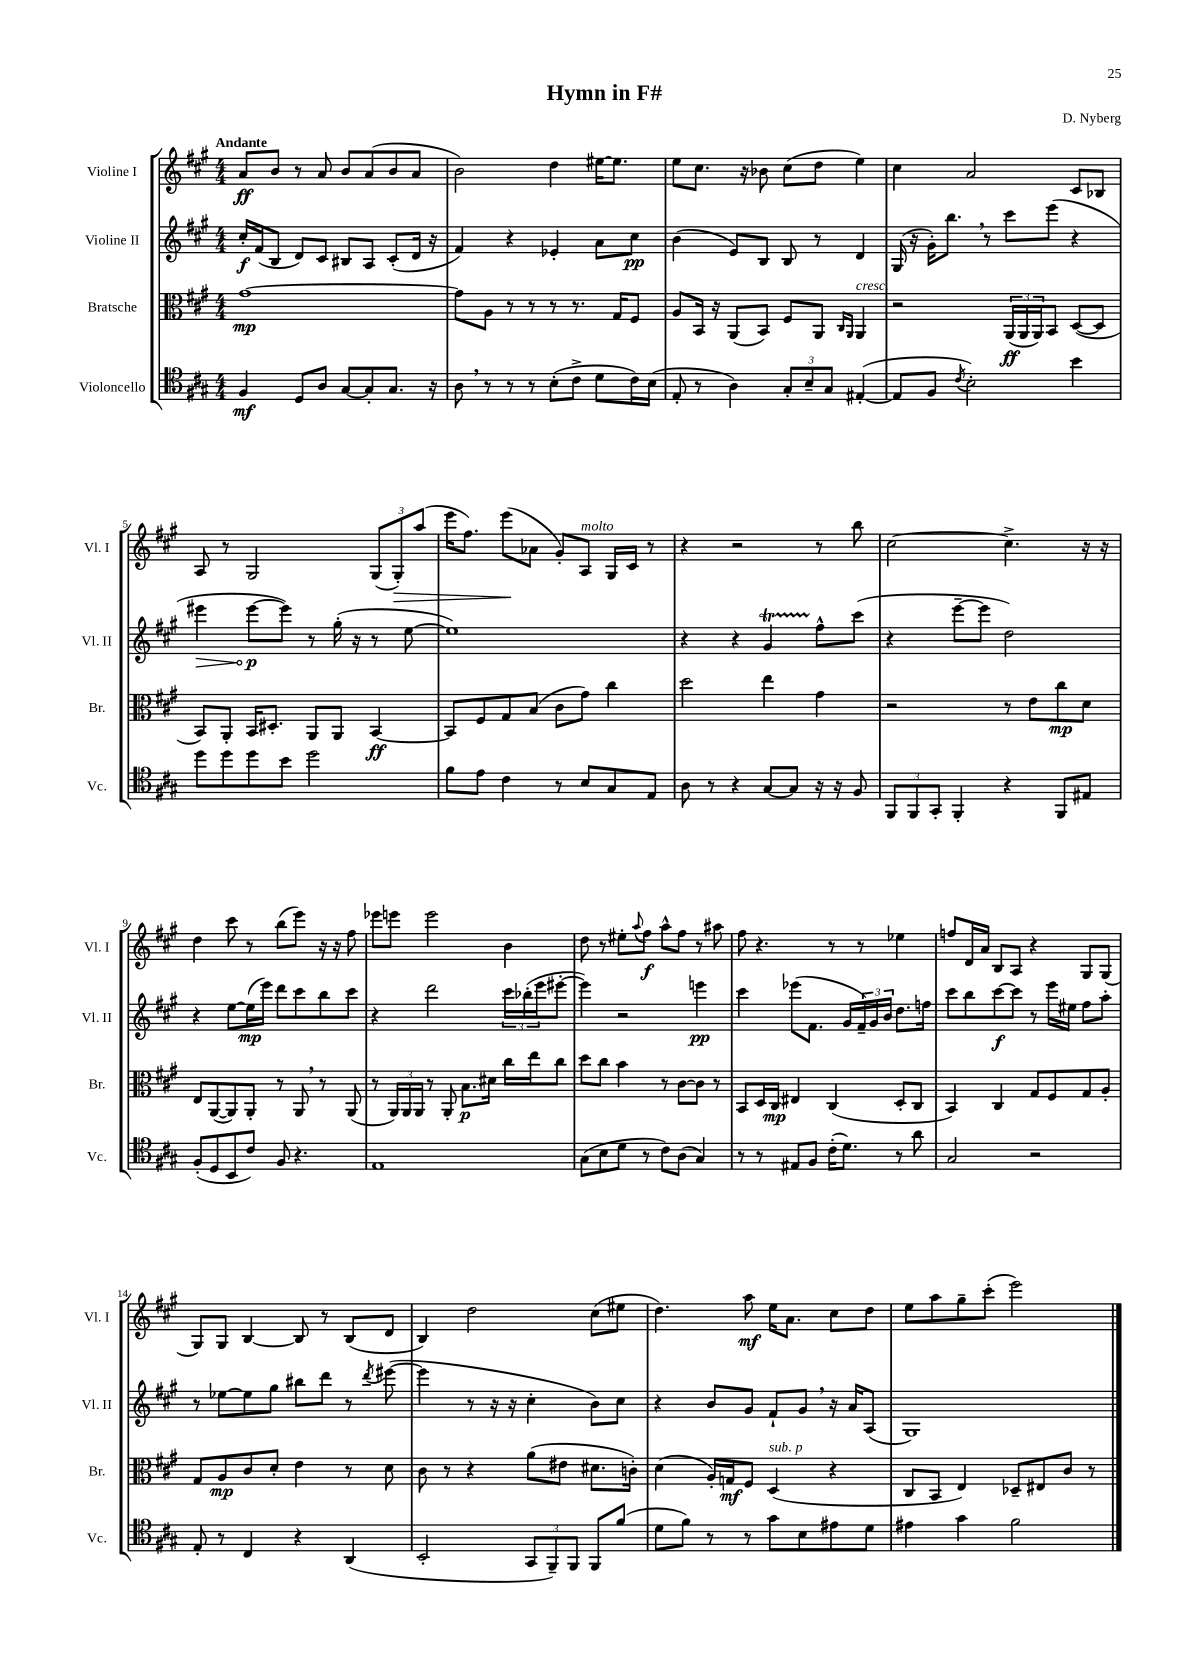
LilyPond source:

\header { title = "Hymn in F#" composer = "D. Nyberg" }
<<
\new StaffGroup <<
\new Staff = "s0" \with { instrumentName = "Violine I" shortInstrumentName = "Vl. I" } {
    \clef treble \key a \major \numericTimeSignature \time 4/4 \tempo "Andante"
    a'8\ff b'8 r8 a'8 b'8 a'8( b'8 a'8 |
    b'2) d''4 eis''16~ eis''8. |
    e''8 cis''8. r16 bes'8 cis''8( d''8 e''4) |
    cis''4 a'2 cis'8 bes8 |
    a8 r8 gis2 \tuplet 3/2 { gis8( gis8-.\>) a''8( } |
    e'''16 fis''8.) e'''8\!( aes'8 gis'8-.) a8^\markup { \italic "molto" } gis16 cis'16 r8 |
    r4 r2 r8 b''8 |
    cis''2~ cis''4.-> r16 r16 |
    d''4 cis'''8 r8 b''8( e'''8) r16 r16 fis''8 |
    ees'''8 e'''8 e'''2 b'4 |
    d''8 r8 eis''8-. \appoggiatura { a''8 } fis''8\f a''8-^ fis''8 r8 ais''8 |
    fis''8 r4. r8 r8 ees''4 |
    f''8 d'16 a'16 b8 a8 r4 gis8 gis8( |
    gis8) gis8 b4~ b8 r8 b8( d'8 |
    b4) d''2 cis''8( eis''8 |
    d''4.) a''8\mf e''16 a'8. cis''8 d''8 |
    e''8 a''8 gis''8-- cis'''8-.( e'''2) \bar "|." |
}
\new Staff = "s1" \with { instrumentName = "Violine II" shortInstrumentName = "Vl. II" } {
    \clef treble \key a \major \numericTimeSignature \time 4/4
    cis''16-.\f fis'16( b8 d'8) cis'8 bis8 a8 cis'8-.( d'16 r16 |
    fis'4) r4 ees'4-. a'8 cis''8\pp |
    b'4( e'8) b8 b8 r8 d'4 |
    gis16( r16 gis'16-.) b''8. \breathe r8 cis'''8 e'''8( r4 |
    \once \override Hairpin.circled-tip = ##t eis'''4\> eis'''8~\p\! eis'''8) r8 gis''16-.( r16 r8 e''8~ |
    e''1) |
    r4 r4 gis'4\startTrillSpan fis''8-^\stopTrillSpan cis'''8( |
    r4 e'''8~-- e'''8 d''2) |
    r4 e''8~ e''16\mp( e'''16) d'''8 cis'''8 b''8 cis'''8 |
    r4 d'''2 \tuplet 3/2 { cis'''16 bes''16-.( e'''16 } eis'''8~-. |
    eis'''4) r2 e'''4\pp |
    cis'''4 ees'''8( fis'8. gis'16 \tuplet 3/2 { fis'16--) gis'16 b'16 } d''8. f''16 |
    cis'''8 b''8 cis'''8~\f cis'''8 r8 e'''16 eis''16 fis''8 a''8-. |
    r8 ees''8~ ees''8 gis''8 bis''8 d'''8 r8 \acciaccatura { d'''8 } eis'''8~( |
    eis'''4 r8 r16 r16 cis''4-. b'8) cis''8 |
    r4 b'8 gis'8 fis'8-! gis'8 \breathe r16 a'16 a8( |
    gis1) \bar "|." |
}
\new Staff = "s2" \with { instrumentName = "Bratsche" shortInstrumentName = "Br." } {
    \clef alto \key a \major \numericTimeSignature \time 4/4
    gis'1~\mp |
    gis'8 a8 r8 r8 r8 r8. gis16 fis8 |
    a8 b,16 r16 a,8( b,8) fis8 a,8 \grace { cis16 a,16 } a,4^\markup { \italic "cresc." } |
    r2 \tuplet 3/2 { a,16\ff( a,16 a,16) } b,8 d8~( d8 |
    b,8) a,8-. b,16 dis8.-. a,8 a,8 b,4~\ff |
    b,8 fis8 gis8 b8( cis'8 gis'8) cis''4 |
    d''2 e''4 gis'4 |
    r2 r8 e'8 cis''8\mp d'8 |
    e8 a,8~( a,8) a,8-. r8 a,8 \breathe r8 a,8( |
    r8 \tuplet 3/2 { a,16) a,16 a,16 } r8 a,8-. b8.\p dis'16 cis''16 e''16 cis''8 |
    d''8 cis''8 b'4 r8 cis'8~ cis'8 r8 |
    b,8 d16 cis16\mp eis4 cis4( d8-. cis8 |
    b,4) cis4 gis8 fis8 gis8 a8-. |
    gis8 a8\mp cis'8 d'8-. e'4 r8 d'8 |
    cis'8 r8 r4 a'8( eis'8 dis'8. c'16-.) |
    d'4( a16-.) g16\mf fis8 d4^\markup { \italic "sub. p" }( r4 |
    cis8 b,8 e4) des8-- eis8 cis'8 r8 \bar "|." |
}
\new Staff = "s3" \with { instrumentName = "Violoncello" shortInstrumentName = "Vc." } {
    \clef tenor \key a \major \numericTimeSignature \time 4/4
    fis4\mf d8 a8 gis8~ gis8-. gis8. r16 |
    a8 \breathe r8 r8 r8 b8-.( cis'8-> d'8 cis'16) b16( |
    e8-. r8 a4) \tuplet 3/2 { gis8-. b8-- gis8 } eis4~-.( |
    eis8 fis8 \acciaccatura { cis'8 } b2-.) b'4 |
    d''8 d''8 d''8 b'8 d''2 |
    fis'8 e'8 cis'4 r8 b8 gis8 e8 |
    a8 r8 r4 gis8~ gis8 r16 r16 fis8 |
    \tuplet 3/2 { fis,8 fis,8 gis,8-. } fis,4-. r4 fis,8 eis8 |
    fis8-.( d8 b,8 cis'8) fis8 r4. |
    e1 |
    gis8( b8 d'8 r8 cis'8) a8( gis4) |
    r8 r8 eis8 fis8 cis'16-.( d'8.) r8 a'8 |
    gis2 r2 |
    e8-. r8 cis4 r4 a,4( |
    b,2-. \tuplet 3/2 { gis,8 fis,8--) fis,8 } fis,8 fis'8( |
    d'8 fis'8) r8 r8 gis'8 b8 eis'8 d'8 |
    eis'4 gis'4 fis'2 \bar "|." |
}
>>
>>
